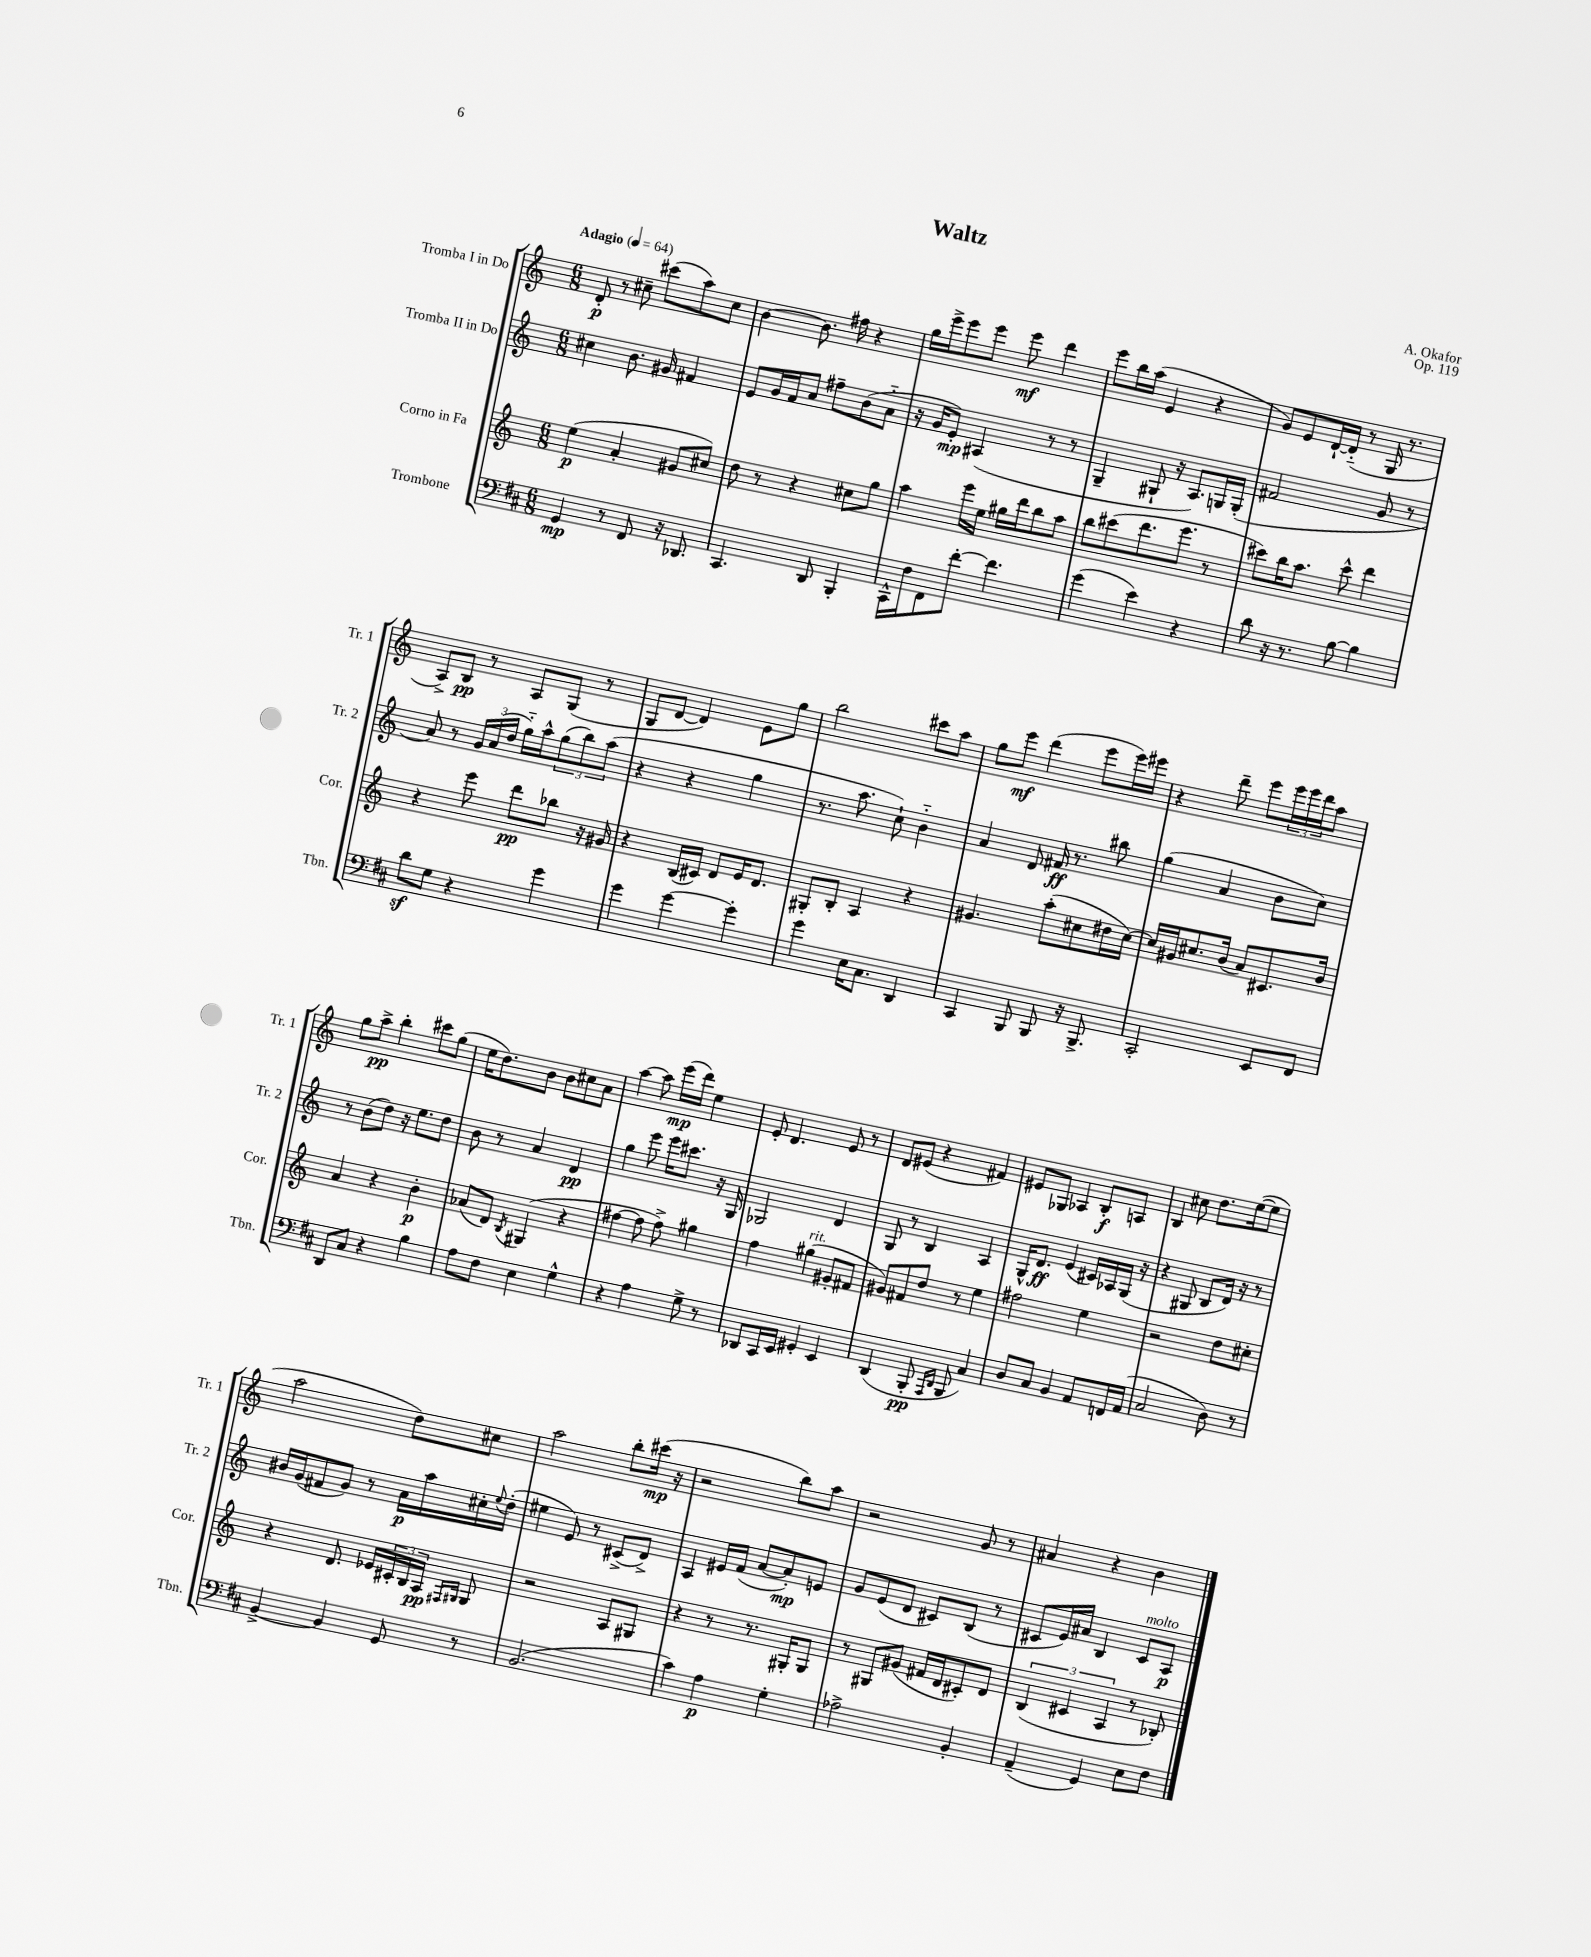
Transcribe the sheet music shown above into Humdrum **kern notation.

**kern	**kern	**kern	**kern
*staff4	*staff3	*staff2	*staff1
*clefF4	*clefG2	*clefG2	*clefG2
*k[f#c#]	*k[]	*k[]	*k[]
*M6/8	*M6/8	*M6/8	*M6/8
*MM64	*MM64	*MM64	*MM64
4GG/	(4ee\	4cc#\	8d'/
.	.	.	8r
8r	4a'/	8.b\	8cc#~\
8FF#/	.	.	(8ccc#\L
.	.	16g#/	.
16r	8g#/L	4f#/	8aa\)
8.DD-/	.	.	.
.	8cc#/J)	.	8cc#\J
=	=	=	=
4.CC#/	8dd\	8e/L	[4b\
.	8r	16g/L	.
.	.	16f/J	.
.	4r	8a/J	8.b\]
8DD/	.	8ff#~\L	.
.	.	.	16ff#\
4BBB'/	8cc#\L	(8b\	4r
.	8gg\J	8a'~\J	.
=	=	=	=
16CC#^^\LL	4aa\	16r	16gg\LL
16F#\J	.	16g/LK	16eee^\J
8FF#\	.	8e'/J)	8eee\
[8f#'\J	16eee\LL	(4A#/	8eee\J
.	16ee\JJ	.	.
4.f#\]	16gg#\LL	.	8eee\
.	16ddd\J	.	.
.	8bb\	8r	4ddd\
.	8aa\J	8r	.
=	=	=	=
(4g\	8bb\L	4G~/	8eee\L
.	(8ccc#\	.	16bb\L
.	.	.	(16aa\JJ
4e\)	8.ddd\	8G#`/	4e/
.	.	16r	.
.	8.eee\J	8.A/L)	.
4r	.	.	4r
.	8r	16G/L	.
.	.	(16G'/JJ	.
=	=	=	=
8d\	8ccc#\L)	2f#/	8g/L)
16r	16bb\K	.	8e/
8.r	8.aa\J	.	.
.	.	.	[16d`/L
.	.	.	(16d'~/]JJ
[8B\	8ccc#^^\	.	8r
4B\]	4ddd\	8g/	16G/
.	.	.	8.r
.	.	8r	.
=	=	=	=
8d\L	4r	8a/)	8A^/L)
8G\J	.	8r	8B/J
4r	8eee\	24g/LL	8r
.	.	(24a/	.
.	.	24dd/JJ	.
.	8ddd\L	16gg'~\LL)	8A/L
.	.	16aa^^\J	.
4g\	8bb-\J	(12gg\	(8G/J
.	.	12bb\)	.
.	16r	.	8r
.	.	(12aa\J	.
.	16g#/	.	.
=	=	=	=
4g\	4r	4r	8G/L
.	.	.	[8d/J
[4g\	(16B/LL	4r	4d/])
.	16c#/JJ)	.	.
.	8d/L	.	.
4g'\]	16e/K	4gg\	8e\L
.	8.d/J	.	.
.	.	.	8gg\J
=	=	=	=
4g\	8G#'/L	8.r	2bb\
.	8B'/J	.	.
.	.	8.aa\	.
16E\LK	4A/	.	.
8.C#\J	.	.	.
.	.	8cc`\)	.
4DD/	4r	4b'~\	8ccc#\L
.	.	.	8aa\J
=	=	=	=
4CC#/	4.g#/	4a/	8gg\L
.	.	.	8eee\J
8BBB/	.	8d/	(4ddd\
8BBB/	(8aa'\L	16f#/	.
.	.	8.r	.
16r	8cc#\	.	8eee\L
8.BBB^/	.	.	.
.	16dd#\L	8bb#\	16eee\L)
.	[16cc#\JJ)	.	16eee#\JJ
=	=	=	=
2CC#'/	16cc#/]LL	(4gg\	4r
.	16g#/J	.	.
.	8.cc#/	.	.
.	.	4a/	8ddd~\
.	(16b/Jk	.	.
.	8a/L)	.	8eee\L
8EE/L	8.c#/	8b\L	24eee\L
.	.	.	24eee\
.	.	.	24ddd\J
8FF#/J	.	8cc\J)	8aa\J
.	16b/Jk	.	.
=	=	=	=
8DD/L	4a/	8r	8gg\L
8C#/J	.	(8b\L	8aa^\J
4r	4r	8dd\J)	4bb'\
.	.	16r	.
.	.	8.ee\L	.
4B\	4b'\	.	8ccc#\L
.	.	8dd\J	(8gg\J
=	=	=	=
8A\L	(8a-/L	8b\	16ee\LK
.	.	.	8.dd\)
8F#\J	8d/J)	8r	.
.	8qB/	.	.
4E\	(4G#/	4a/	8b\J
.	.	.	8b\L
4G^^\	4r	4d/	8cc#\
.	.	.	8a\J
=	=	=	=
4r	[4ff#\	4gg\	[4aa\
4A\	8ff#\]	8eee\	8aa\]
.	8ff#^\)	16eee\LK	(16eee\LL
.	.	8.ccc#\J	16ddd\JJ)
8G^\	4gg#\	.	4ee\
8r	.	16r	.
.	.	16G/	.
=	=	=	=
8DD-/L	4ff\	2G-/	8e'/
16CC#/L	.	.	4.d/
16EE/JJ	.	.	.
4GG#'/	(4gg#\	.	.
4EE/	8g#'/L	4d/	8e/
.	8f#/J	.	8r
=	=	=	=
(4DD/	8g#/L)	8G/	8d/L
.	8f#/	8r	(8e#/J
8BBB'/	8dd/J	4B/	4r
16qqAAA/LL	.	.	.
16qqDD/JJ	.	.	.
8BBB/	8r	.	.
4C#/)	4ee\	4A/	4f#/)
=	=	=	=
8D/L	2ff#\	16G^^/LK	8e#/L
.	.	8.d/J	.
8C#/J	.	.	8G-/J
4BB/	.	(4e/	4A-/
8AA/L	4ee\	16c#/LL)	8B'/L
.	.	16A-/	.
16FF/L	.	(16G/JJ	8A/J
(16AA/JJ	.	16r	.
=	=	=	=
2C#/	2r	4r	4B/
.	.	8G#/	8cc#\
.	.	8B/L	8.dd\L
8D\)	8dd\L	16d/Jk)	.
.	.	16r	([16ee\k
8r	8cc#'\J	8r	8ee\]J
=	=	=	=
[4BB^/	4r	16b#/LL	2aa\
.	.	(16g/J	.
.	.	8f#/	.
4BB/]	8.d/	8g/J)	.
.	.	8r	.
.	16e-/LL	.	.
8GG/	24c#'/	16a\LL	8dd\L)
.	24B/	.	.
.	.	16aa\	.
.	24A/JJ	.	.
.	16qqF#/LL	.	.
.	16qqG#/JJ	.	.
8r	8G#/	16cc#'\	8cc#\J
.	.	8qqee/	.
.	.	(16dd'\JJ	.
=	=	=	=
(2.BB/	2r	4ee#\	2aa\
.	.	8e/)	.
.	.	8r	.
.	8A/L	(8c#^/L	8bb'\L
.	8G#/J	8d^/J)	(16ccc#\Jk
.	.	.	16r
=	=	=	=
4c#\)	4r	4A/	2r
4A\	8r	16e#/LL	.
.	.	(16f/JJ	.
.	8.r	[8a/L	.
4G'\	.	8a'/])	8bb\L)
.	16G#'/LK	.	.
.	8G#/J	8e/J	8aa\J
=	=	=	=
2A-^\	8r	8g/L	2r
.	8G#/L	(8e/	.
.	(8g#/J	8d/J	.
.	16f#/LL	8c#/L)	.
.	16d/J	.	.
4BB'/	8c#'/)	(8B/J	8g/
.	8d/J	8r	8r
=	=	=	=
(4AA~/	(6B/	8c#/L	4a#/
.	.	16e/L)	.
.	6c#/	.	.
.	.	16a#/JJ	.
4GG/)	.	4B/	4r
.	6A/	.	.
8E\L	8r	8c#/L	4b\
8F#\J	8B-'/)	8A/J	.
==	==	==	==
*-	*-	*-	*-
